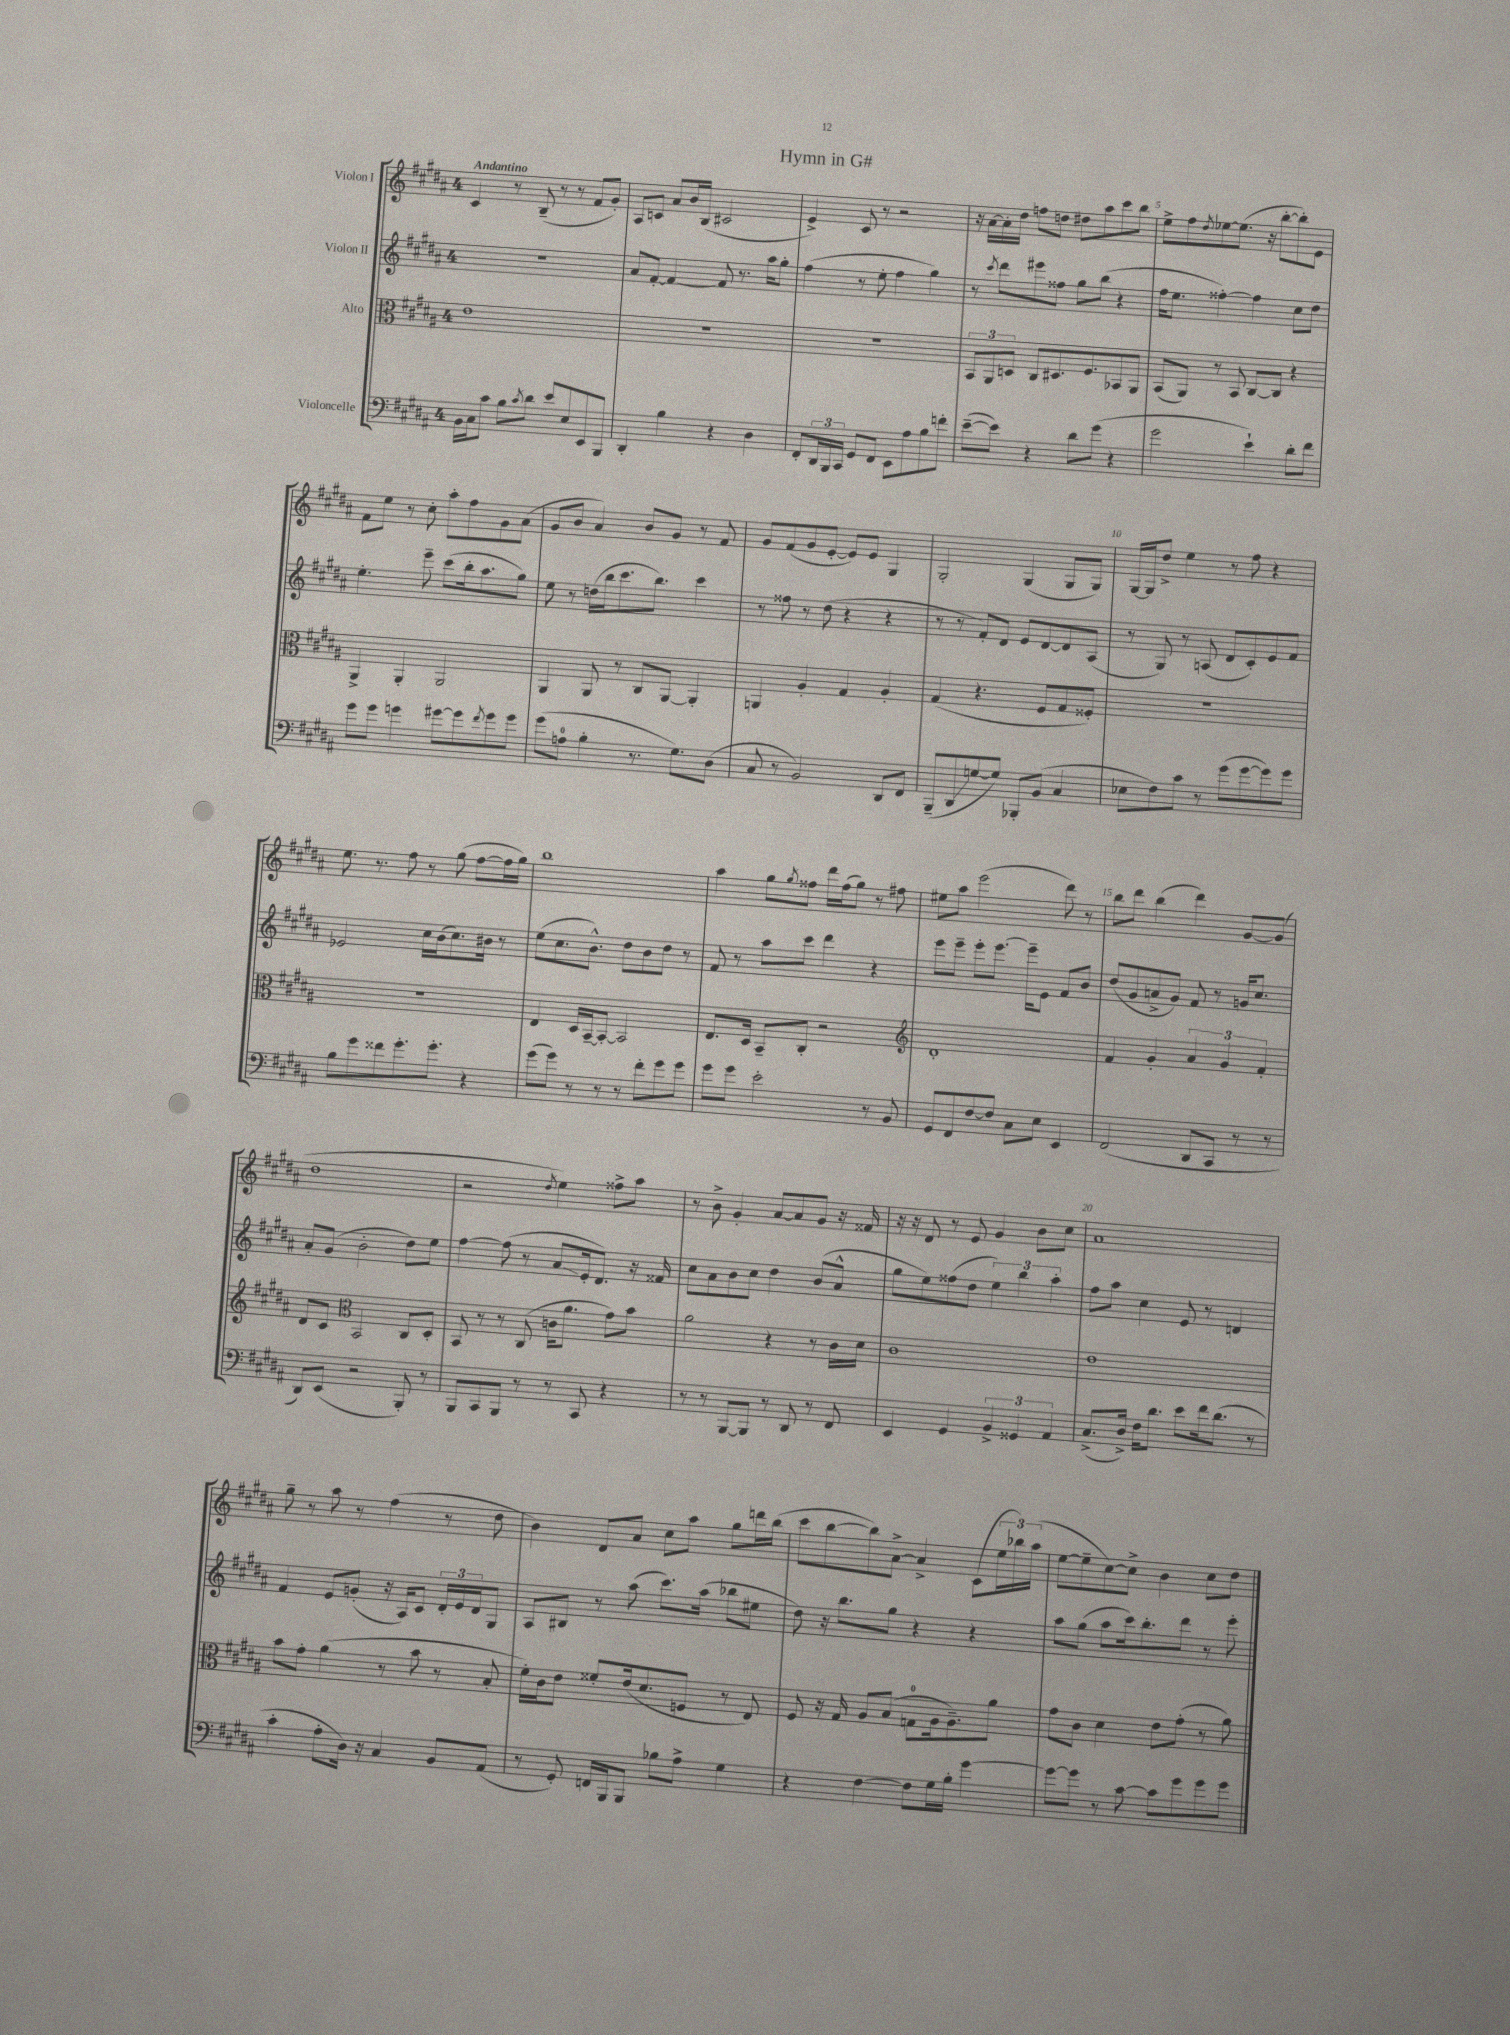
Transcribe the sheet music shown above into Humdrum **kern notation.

**kern	**kern	**kern	**kern
*staff4	*staff3	*staff2	*staff1
*clefF4	*clefC3	*clefG2	*clefG2
*k[f#c#g#d#a#]	*k[f#c#g#d#a#]	*k[f#c#g#d#a#]	*k[f#c#g#d#a#]
*M4/4	*M4/4	*M4/4	*M4/4
16BB	1e	1r	4c#
16C#	.	.	.
8c#	.	.	.
8B	.	.	8r
8qc#	.	.	.
8d#	.	.	(8B~
8e	.	.	8r
8E	.	.	8r
8EE	.	.	8f#
8BBB	.	.	8g#')
=	=	=	=
4DD#'	1r	8a#	8A#
.	.	[8f#'	8c
4B	.	4f#_	8a#
.	.	.	16b
.	.	.	(16B
4r	.	8f#]	2c#
.	.	8.r	.
4D#	.	.	.
.	.	16aa#	.
.	.	8gg#'	.
=	=	=	=
8FF#'	1r	(4ff#	4e^)
24DD#	.	.	.
24BBB	.	.	.
24CC#	.	.	.
8GG#	.	8r	8c#
8FF#	.	8ee'	8r
8EE	.	4ff#	2r
8A#	.	.	.
8B	.	4gg#)	.
8f'	.	.	.
=	=	=	=
([8e~	12BB	8r	16r
.	.	.	[16a#
.	12AA#	.	.
.	.	8qccc#	.
8e])	.	8ddd#	16a#']
.	12D	.	.
.	.	.	16dd#
4r	8C#	8eee#	8ff
.	8.D#	8ff##	8dd
8d#	.	8gg#	8dd#
.	8.F#	.	.
(8g#	.	(8bb	8aa#
4r	8BB-	4r	8ccc#
.	8AA#	.	8bb
=	=	=	=
2g#	(8BB	16ff#	8ee^
.	.	8.ee	.
.	8AA#)	.	8ff#
.	.	.	8qdd#
.	8r	[4ff##')	[8ee-
.	8BB	.	(8.ee-]
4e`)	[8C#	4ff##]	.
.	.	.	16r
.	8C#]	.	[8bb'
8d#'	4r	8cc#	8bb'])
8f#	.	8dd#	8e
=	=	=	=
8g#	4AA#^	4.ee'	8f#
8g#	.	.	8ee
4g	4AA#'	.	8r
.	.	8eee~	8cc#'
[8g#	2AA#	(8ccc#	8aa#'
8g#]	.	16bb'	8ff#
.	.	8.aa#	.
8qf#	.	.	.
8g#	.	.	8g#
8g#	.	8gg#)	(8a#
=	=	=	=
(8g#	4AA#	8ee	8g#
8A	.	8r	8b
4B'	8AA#	(16dd	4a#)
.	.	16bb	.
.	8r	8.ccc#	.
8.r	8C#	.	8b
.	.	8.bb)	.
.	[8AA#	.	8g#
8.G#)	.	.	.
.	4AA#']	4ccc#	8r
(8D#	.	.	8f#
=	=	=	=
8C#	4AA	8r	8g#
8r	.	8ff##	(8f#
2BB)	4A#'	8r	8g#
.	.	(8dd#	[8e'
.	4G#	4r	8e])
.	.	.	8e
8DD#	4A#'	4r	4G#
8FF#	.	.	.
=	=	=	=
(8BBB~	(4G#	8r	2G#'
8DD#	.	8r	.
[8G	4.r	8f#')	.
8G])	.	8d#	.
8BBB-'	.	8e	(4G#
(8BB	8F#	[8d#	.
4C#	8G#	8d#]	8G#
.	8F##')	(8A#	8G#)
=	=	=	=
8E-	1r	8r	[16G#
.	.	.	16G#]
8F#)	.	8G#)	8dd#^
8c#	.	8r	4ee
8r	.	(8A	.
(8g#	.	8d#	8r
[8g#	.	8c#')	8ff#
8g#])	.	8e	4r
8g#	.	8f#	.
=	=	=	=
8B	1r	2e-	8.ee
8g#	.	.	.
.	.	.	8.r
8f##	.	.	.
8.g#'	.	.	8ff#
.	.	16cc#	8r
8.g#'	.	(16b	.
.	.	8.cc#)	(8gg#
4r	.	.	[8ff#
.	.	16b#	.
.	.	8r	16ff#]
.	.	.	16gg#)
=	=	=	=
(8g#	4E	(8ee	1bb
8g#)	.	8.cc#	.
8r	16D#	.	.
.	[16BB~	8.b^^)	.
8r	8BB'_	.	.
8r	2BB]	8dd#	.
8f#'	.	8b	.
8g#	.	8dd#	.
8g#	.	8r	.
=	=	=	=
8g#	8.E	8f#	4aa#
8g#	.	8r	.
.	16D#	.	.
2e'	8BB~	8aa#	8gg#
.	.	.	8qgg#
.	8C#'	8ccc#	8ff##
.	2r	4ddd#	16ddd#
.	.	.	(16ff##
.	.	.	8gg#)
8r	.	4r	8r
8BB	.	.	8ff#
=	=	=	=
*	*clefG2	*	*
8GG#	1d#'	8eee	8ee#
8FF#	.	8eee~	8aa#
[8F#	.	8eee'	(2eee
8F#]	.	[8.eee	.
8C#	.	.	.
.	.	16eee~]	.
8E	.	8e	.
4EE	.	8f#	8ddd#)
.	.	8b	8r
=	=	=	=
(2FF#	4f#	(8dd#	8bb
.	.	8g#	8ddd#
.	4g#'	8a^	(4bb
.	.	8g#)	.
8DD#	6a#	8f#	4ddd#)
8CC#	.	8r	.
.	6g#	.	.
8r	.	16g	[8g#
.	.	8.cc#	.
.	6f#'	.	.
8r	.	.	(8g#]
=	=	=	=
8DD#)	8d#	8a#'	1dd#
(8EE	8c#	(8g#	.
*	*clefC3	*	*
2r	2BB	2b'	.
8BBB')	8C#	8dd#)	.
8r	8D#'	8ee	.
=	=	=	=
8BBB	8BB	[4ff#	2r
8CC#	8r	.	.
8BBB	8r	(8ff#]	.
8r	(8C#	8r	.
.	.	.	8qdd#
8r	16c	8a#	4ee)
.	8.a#	.	.
8CC#	.	16e'	.
.	.	8.d#)	.
4r	8g#)	.	8ff##^
.	8b	16r	8aa#
.	.	16f##	.
=	=	=	=
8r	2a#	8cc#	8r
8r	.	8a#	8b^
[8BBB	.	8b	4g#'
8BBB]	.	8cc#	.
8r	4r	4dd#	[8a#
8DD#	.	.	8a#]
8r	8r	(8b	8g#
8FF#	16c#	8a#^^	16r
.	16d#	.	16f##
=	=	=	=
4EE	1c#	8gg#	16r
.	.	.	16r
.	.	8ee)	8d#
4GG#	.	(8ff##	8r
.	.	8dd#	8e
6BB^	.	6ee)	4g#
6GG##	.	6bb	.
.	.	.	8b
6AA#	.	6aa#'	.
.	.	.	8cc#
=	=	=	=
(8.C#^	1e	8ff#	1a#
.	.	8aa#	.
16D#^)	.	.	.
16F#	.	4cc#	.
8.d#	.	.	.
8e	.	8e	.
16f#	.	8r	.
(8.d#	.	.	.
.	.	4d	.
8r	.	.	.
=	=	=	=
4c#'	8b	4f#	8gg#~
.	8g#'	.	8r
8A#'	(4a#	8e	8aa#
16D#)	.	(8g'	8r
16r	.	.	.
4C#	8r	16r	(4ff#
.	.	16A#)	.
.	8b	8c#	.
8BB	8r	24d#'	8r
.	.	24e	.
.	.	24d#	.
(8AA#	8B'	8G#	8dd#
=	=	=	=
8r	16f#')	8A#	4b)
.	16c#	.	.
8GG#')	8e	8B#	.
16FF	8f##'	8r	8d#
16BBB	.	.	.
8BBB	(16e	(8aa#	8a#
.	8.d#	.	.
8B-	.	8.ccc#)	8cc#
8A#^	8F	.	8aa#
.	.	(16aa#	.
4G#	8r	8bb-	8gg#
.	8E)	8ee#	16ddd
.	.	.	(16bb
=	=	=	=
4r	8F#	8dd#)	8ccc#
.	16r	16r	[8bb
.	16G#	8.bb	.
[4F#	8A#	.	8bb])
.	(8B	8gg#	[8a#^
8F#]	8G	4r	4a#^]
16G#	16A#	.	.
16B'	8.A#~)	.	.
[4g#	.	4r	(8c#
.	8a#	.	24ee
.	.	.	24bb-)
.	.	.	(24aa#
=	=	=	=
8g#_	8g#	8aa#	[8ee
8g#]	8c#	(8gg#	8ee~]
8r	4d#	8aa#	[8cc#)
[8c#	.	16ccc#)	8cc#^]
.	.	8.bb'	.
8c#]	8e	.	4b
8g#	(8g#'	8ddd#	.
8g#	8r	8r	8cc#
8g#	8a#)	8eee'	8dd#
==	==	==	==
*-	*-	*-	*-
